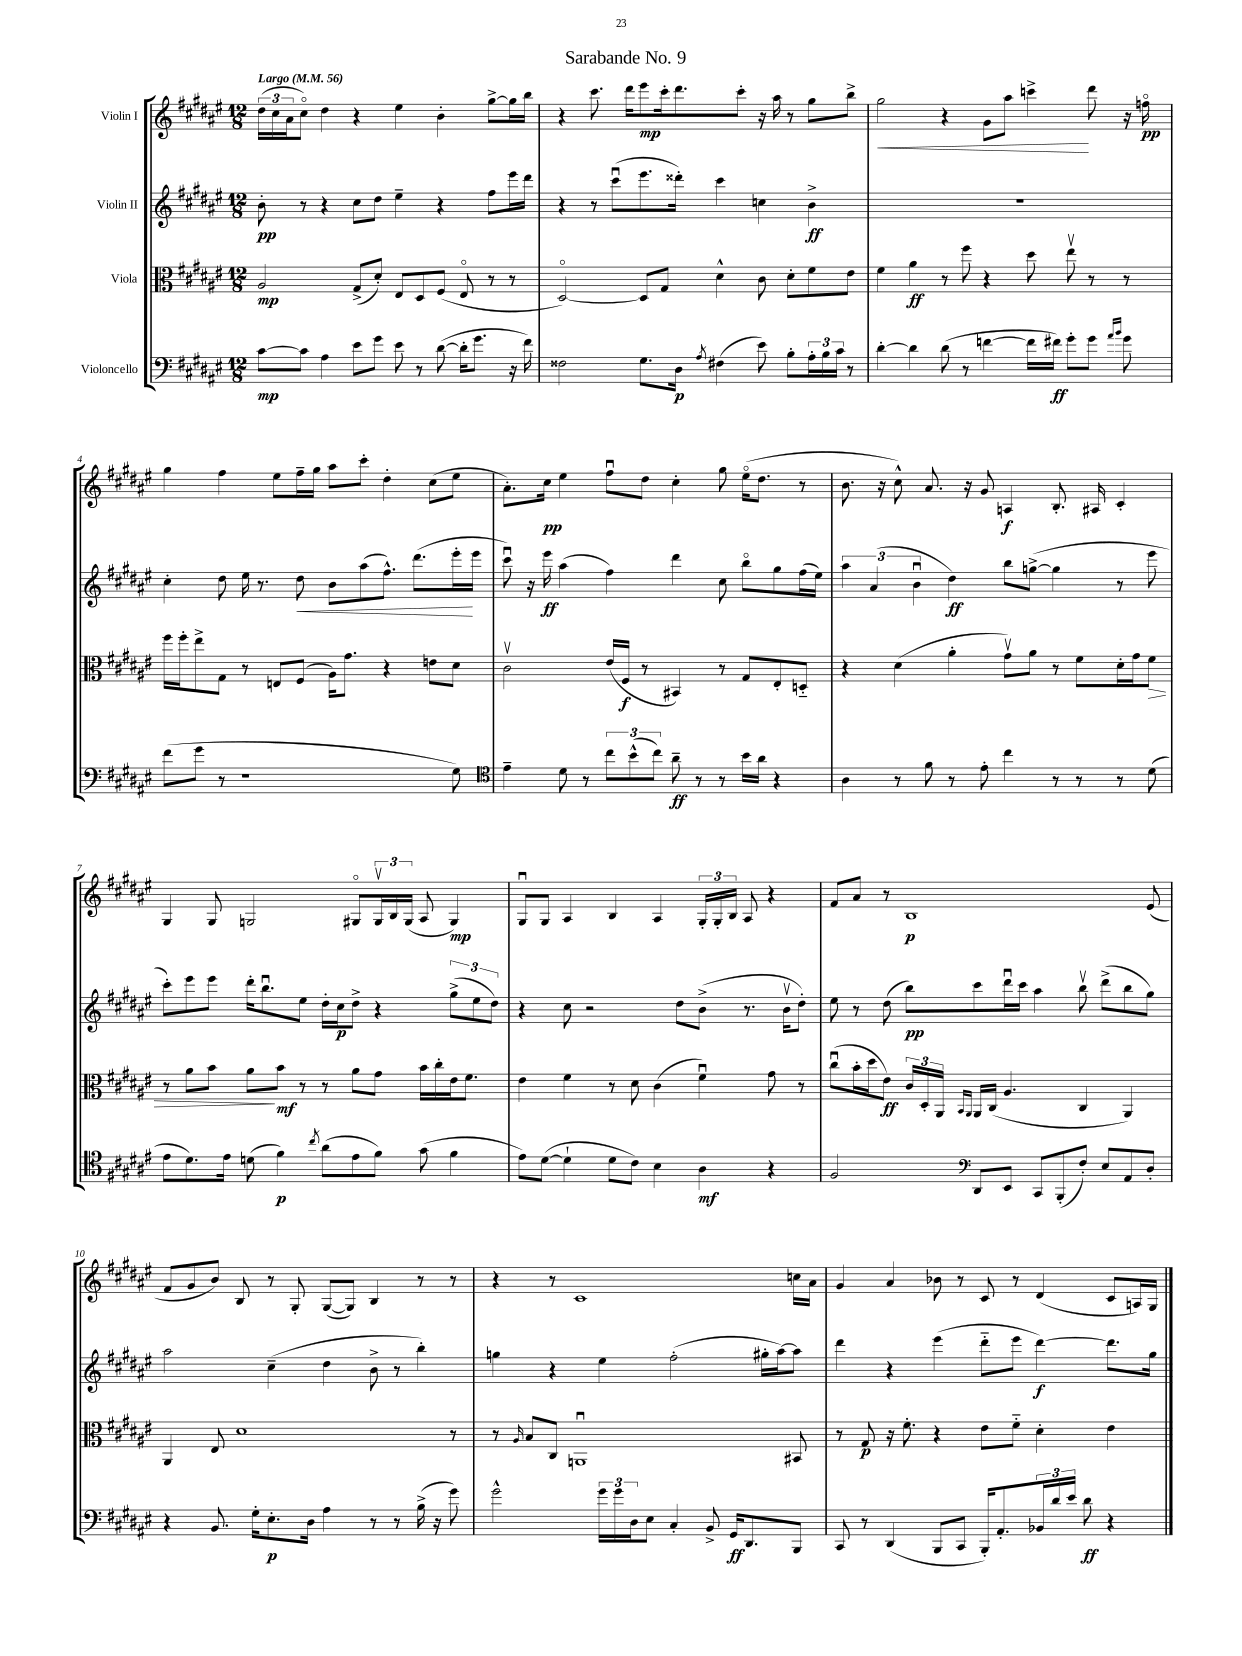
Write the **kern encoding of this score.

**kern	**kern	**kern	**kern
*staff4	*staff3	*staff2	*staff1
*clefF4	*clefC3	*clefG2	*clefG2
*k[f#c#g#d#a#e#]	*k[f#c#g#d#a#e#]	*k[f#c#g#d#a#e#]	*k[f#c#g#d#a#e#]
*M12/8	*M12/8	*M12/8	*M12/8
*MM56	*MM56	*MM56	*MM56
[8c#\L	2A#/	8b'\	(24dd#\LL
.	.	.	24cc#\
.	.	.	24a#\J
8c#\]J	.	8r	8cc#o\J)
4A#\	.	4r	4dd#\
8e#\L	(8G#^/L	8cc#\L	4r
8g#\J	8d#'/J)	8dd#\J	.
8e#\	8E#/L	4ee#~\	4ee#\
8r	8D#/	.	.
([8d#\	(8F#/J	4r	4b'\
16d#'\]LK	8E#o/	.	.
8.g#\J	.	.	.
.	8r	8ff#\L	[8gg#^\L
16r	8r	16eee#\L	16gg#\]L
16f#\)	.	16ddd#\JJ	16bb\JJ
=	=	=	=
2F##\	[2D#o/)	4r	4r
.	.	8r	8.ccc#\
.	.	(8ccc#u\L	.
.	.	.	16ddd#\LK
8.G#\L	8D#/]L	8.eee#\	8eee#\
.	8G#/J	.	16ccc#'\k
16D#\Jk	.	16ddd##'\Jk)	8.ddd#\
8qA#/	.	.	.
(4F#\	4d#^^\	4ccc#\	.
.	.	.	8ccc#'\J
8e#\)	8c#\	4cc\	16r
.	.	.	16aa#\
8B'\L	8d#'\L	.	8r
24A#'\L	8f#\	4b^\	8gg#\L
24B\	.	.	.
24c#\JJ	.	.	.
8r	8e#\J	.	8bb^\J
=	=	=	=
[4d#'\	4f#\	1.r	2gg#\
4d#\]	4a#\	.	.
(8d#\	8r	.	4r
8r	8ff#\	.	.
[4f\	4r	.	8g#\L
.	.	.	8aa#\J
16f\]LL	8dd#\	.	4ccc^\
16f#\JJ)	.	.	.
8g#'\L	8ee#v\	.	.
8g#\J	8r	.	8ddd#\
16qqa#/LL	.	.	.
16qqb/JJ	.	.	.
8g#\	8r	.	16r
.	.	.	16ffo\
=	=	=	=
(8f#\L	16ff#\LL	4cc#'\	4gg#\
.	16ff#'\J	.	.
8g#\J	8ee#^\	.	.
8r	8G#\J	8dd#\	4ff#\
1r	8r	16ee#\	.
.	.	8.r	.
.	8E/L	.	8ee#\L
.	(8F#/J	8dd#\	16ff#~\L
.	.	.	16gg#\JJ
.	16A#\LK)	8b\L	8aa#\L
.	8.g#\J	.	.
.	.	(8aa#\	8ccc#'\J
.	4r	8.ff#^^\J)	4dd#'\
.	.	(8.ddd#\L	.
.	8e\L	.	(8cc#\L
8G#\)	8d#\J	16eee#'\L	8ee#\J
.	.	16eee#\JJ	.
=	=	=	=
*clefC4	*	*	*
4e#~\	2c#v\	8ccc#u\)	8.a#'\L)
.	.	16r	.
.	.	16eee#\	16cc#\Jk
8d#\	.	(4aa#\	4ee#\
8r	.	.	.
12cc#\L	(16e#/LL	4ff#\)	8ff#u\L
.	16F#/JJ	.	.
(12b^^\	.	.	.
.	8r	.	8dd#\J
12cc#\J)	.	.	.
8a#~\	4BB#/)	4ddd#\	4cc#'\
8r	.	.	.
8r	8r	8cc#\	8gg#\
16b\LL	8G#/L	8bbo\L	(16ee#o\LK
16a#\JJ	.	.	8.dd#\J
4r	8E#'/	8gg#\	.
.	8D'~/J	(16ff#\L	8r
.	.	16ee#\JJ)	.
=	=	=	=
4A#\	4r	6aa#\	8.b\
.	.	(6a#/	.
.	.	.	16r
8r	(4d#\	.	8cc#^^\)
.	.	6bu\	.
8f#\	.	.	8.a#/
8r	4a#'\	4dd#\)	.
.	.	.	16r
8e#'\	.	.	8g#/
4cc#\	8g#v\L)	8bb\L	4A/
.	8a#\J	([8gg^\J	.
8r	8r	4gg\]	8.B'/
8r	8f#\L	.	.
.	.	.	16A#/
8r	16d#'\L	8r	4c#'/
.	16g#\J	.	.
(8d#\	8f#\J	8eee#\	.
=	=	=	=
8e#\L	8r	8ccc#'\L)	4G#/
8.d#\)	8a#\L	8eee#\	.
.	8b\J	8eee#\J	8G#/
16e#\Jk	.	.	.
(8d\	8a#\L	16ddd#'\LK	2G/
.	.	8.bbu\	.
4f#\)	8b\J	.	.
.	8r	8ee#\J	.
8qcc#/	.	.	.
(8a#\L	8r	16dd#'\LL	.
.	.	16cc#\J	.
8e#\	8a#\L	8dd#^\J	8G#o/L
8f#\J)	8g#\J	4r	24G#v/L
.	.	.	24B/
.	.	.	(24G#/JJ
(8g#\	16b\LL	.	8A#/
.	16cc#'\	.	.
4f#\	16e#\J	(12gg#^\L	4G#/)
.	8.f#\J	.	.
.	.	12ee#\	.
.	.	12dd#\J)	.
=	=	=	=
8e#\L)	4e#\	4r	8G#u/L
([8d#\J	.	.	8G#/J
4d#`\]	4f#\	8cc#\	4A#/
.	.	2r	.
8d#\L	8r	.	4B/
8c#\J)	8d#\	.	.
4B\	(4c#\	.	4A#/
.	.	8dd#\L	.
4A#\	4f#u\)	(8b^\J	24G#'/LL
.	.	.	24G#'/
.	.	.	24B/JJ
.	.	8.r	8A#/
4r	8g#\	.	4r
.	.	16bv\LK	.
.	8r	8dd#'\J)	.
=	=	=	=
2F#/	(8cc#u\L	8ee#\	8f#/L
.	16b'\L	8r	8a#/J
.	16dd#\J	.	.
.	8e#\J)	(8dd#\	8r
.	24c#/LL	8bb\L)	1B
.	24D#'/	.	.
.	24AA#/JJ	.	.
*clefF4	*	*	*
.	16qqBB/LL	.	.
.	16qqAA#/JJ	.	.
8DD#/L	16AA#/LL	8ccc#\	.
.	(16C#/JJ	.	.
8EE#/J	4.A#/	16ddd#u\L	.
.	.	16ccc#\JJ	.
8CC#/L	.	4aa#\	.
(8BBB'/	.	.	.
8F#'/J)	4C#/	8bbv\	.
8E#/L	.	(8ddd#^\L	.
8AA#/	4AA#/)	8bb\	.
8D#'/J	.	8gg#\J)	(8e#/
=	=	=	=
4r	4AA#/	2aa#\	8f#/L
.	.	.	8g#/
8.BB/	8E#/	.	8b/J)
.	1d#	.	8B/
16G#'\LK	.	.	.
8.E#'\	.	(4cc#~\	8r
.	.	.	8G#'/
16D#\Jk	.	.	.
4A#\	.	4dd#\	([8G#/L
.	.	.	8G#/]J)
8r	.	8b^\	4B/
8r	.	8r	.
(16B^\	.	4bb'\)	8r
16r	.	.	.
8g#\)	8r	.	8r
=	=	=	=
2g#^^\	8r	4gg\	4r
.	16qqA#/	.	.
.	8B/L	.	.
.	8C#/J	4r	8r
.	1AAu	.	1c#
24g#\LL	.	4ee#\	.
24g#\	.	.	.
24D#\J	.	.	.
8E#\J	.	.	.
4C#'/	.	(2ff#'\	.
8BB^/	.	.	.
16GG#/LK	.	.	.
8.DD#/	.	.	.
.	.	16gg#'\LL	.
.	.	[16aa#\J)	.
8BBB/J	8BB#/	8aa#\]J	16cc\LL
.	.	.	16a#\JJ
=	=	=	=
8CC#/	8r	4ddd#\	4g#/
8r	8G#/	.	.
(4DD#/	16r	4r	4a#/
.	8.f#'\	.	.
8BBB/L	4r	(4eee#\	8b-\
8CC#/J	.	.	8r
16BBB'/LK)	8e#\L	8ddd#'~\L	8c#/
8.AA#'/	.	.	.
.	8f#'~\J	8eee#\J	8r
24BB-/L	4d#'\	[4ddd#\)	(4d#/
24d#/	.	.	.
24e#/JJ	.	.	.
8d#\	.	.	.
4r	4e#\	8.ddd#\]L	8c#/L
.	.	.	16A/L)
.	.	16gg#\Jk	16G#/JJ
==	==	==	==
*-	*-	*-	*-
